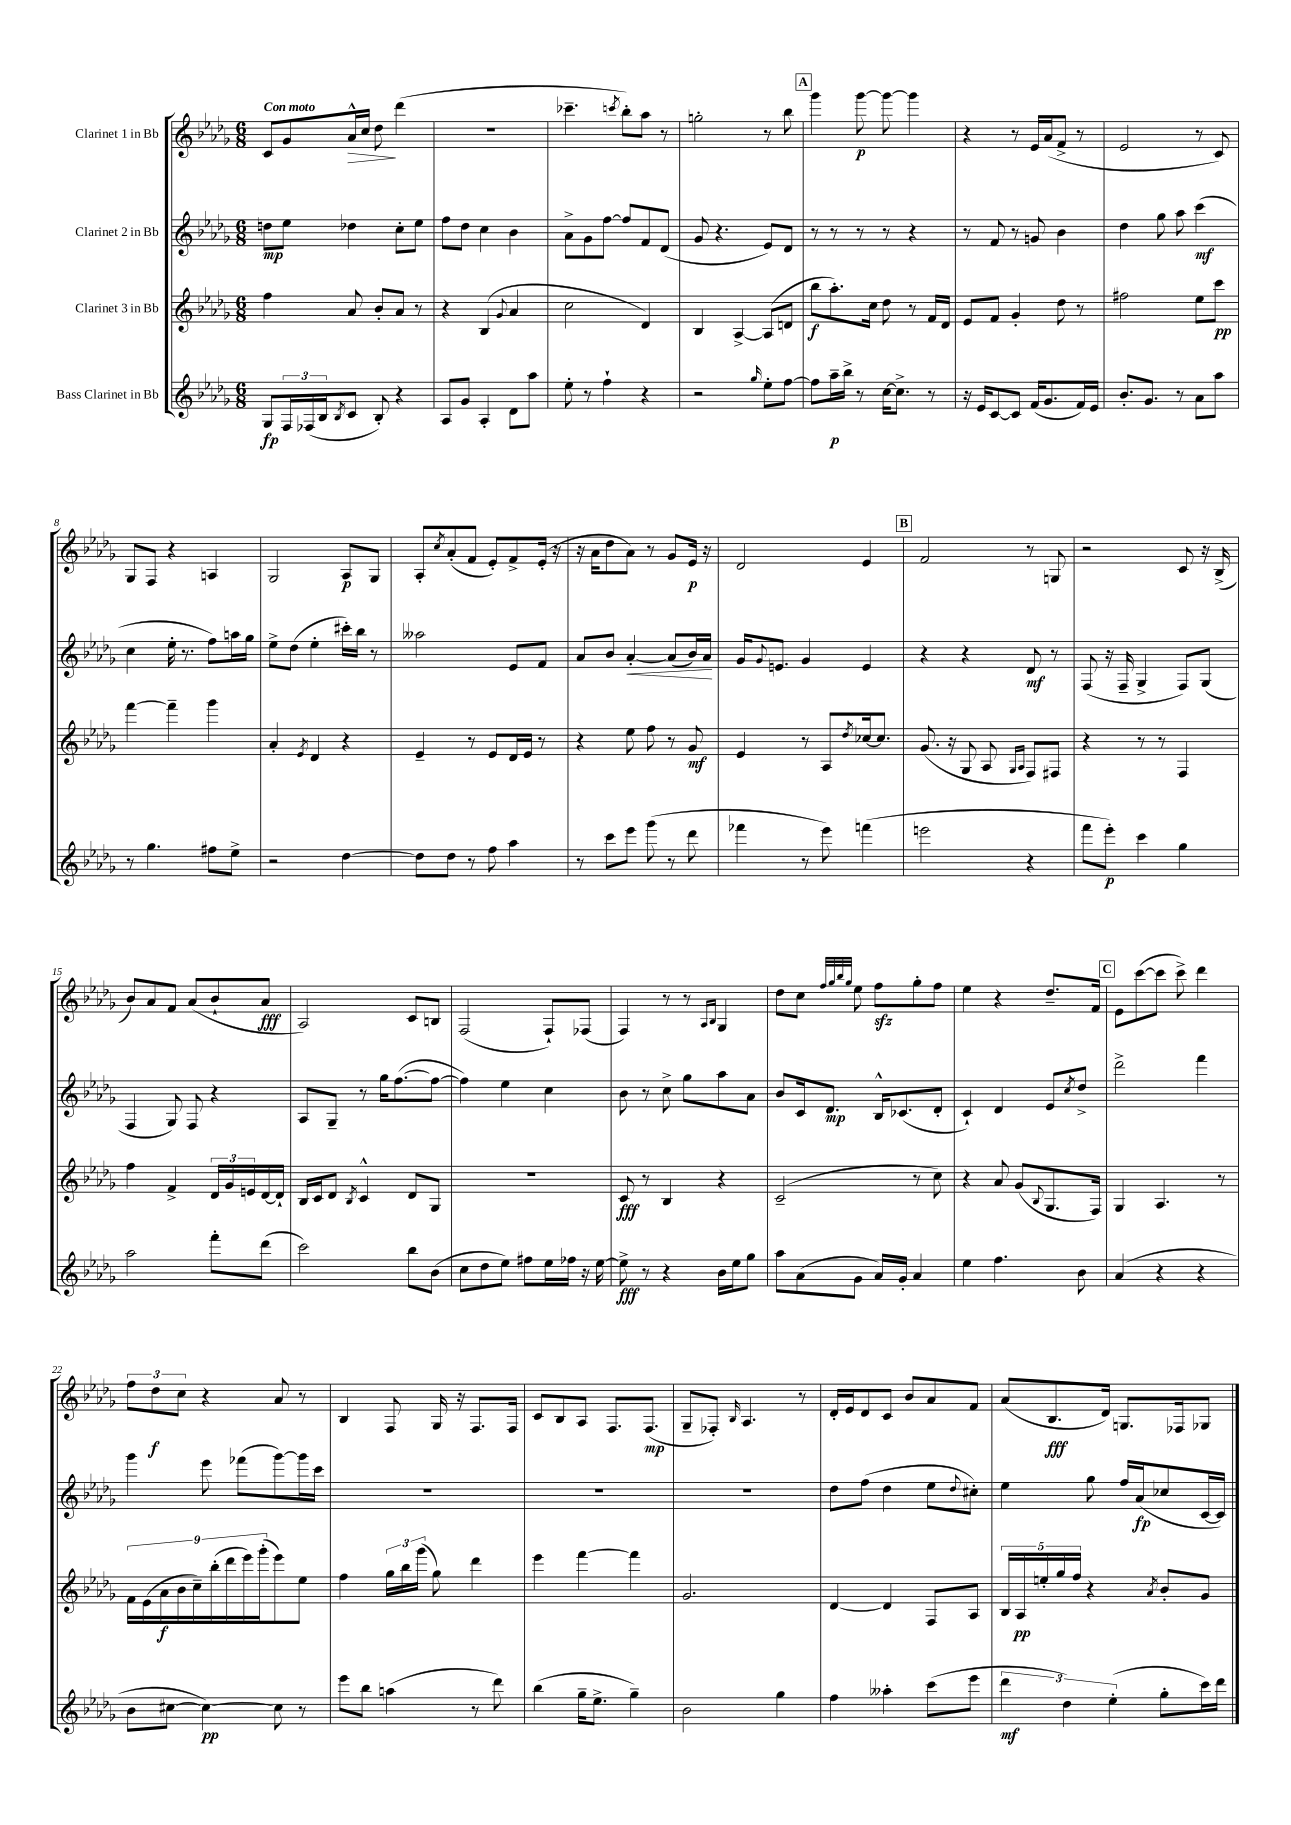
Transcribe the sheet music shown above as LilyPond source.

<<
\new StaffGroup <<
\new Staff = "s0" \with { instrumentName = "Clarinet 1 in Bb" } {
    \clef treble \key des \major \numericTimeSignature \time 6/8 \tempo "Con moto"
    c'8 ges'8 aes'16-^\> c''16 des''8\! des'''4( |
    R2. |
    ces'''4.-- \acciaccatura { c'''8 } bes''8-.) aes''8 r8 |
    g''2-. r8 bes''8 |
    \mark \markup { \box "A" } ges'''4 ges'''8~\p ges'''8~ ges'''4 |
    r4 r8 ees'16 aes'16( f'8-> r8 |
    ees'2 r8 c'8) |
    ges8 f8 r4 a4 |
    ges2 aes8\p ges8 |
    aes8-. \acciaccatura { c''8 } aes'8-.( f'8 ees'8-.) f'8-> ees'16-.( r16 |
    r16 aes'16 des''8 aes'8) r8 ges'8 ees'16\p r16 |
    des'2 ees'4 |
    \mark \markup { \box "B" } f'2 r8 g8 |
    r2 c'8 r16 bes16->( |
    bes'8) aes'8 f'8 aes'8( bes'8-! aes'8\fff |
    aes2) c'8 b8 |
    f2( f8-!) fes8( |
    f4) r8 r8 \grace { aes16 bes16 } ges4 |
    des''8 c''8 \grace { f''32 ges''32 bes''32 ges''32 } ees''8 f''8\sfz ges''8-. f''8 |
    ees''4 r4 des''8.-- f'16 |
    \mark \markup { \box "C" } ees'8 c'''8~( c'''8 c'''8->) des'''4 |
    \tuplet 3/2 { f''8 des''8\f c''8 } r4 aes'8 r8 |
    bes4 f8 ges16 r16 f8. f16 |
    c'8 bes8 aes8 f8. f8.\mp( |
    ges8-- fes8-.) \grace { bes16 } aes4. r8 |
    des'16-. ees'16 des'8 c'8 bes'8 aes'8 f'8 |
    aes'8( bes8.\fff des'16) g8. fes16 ges8 \bar "|." |
}
\new Staff = "s1" \with { instrumentName = "Clarinet 2 in Bb" } {
    \clef treble \key des \major \numericTimeSignature \time 6/8
    d''8\mp ees''8 des''4 c''8-. ees''8 |
    f''8 des''8 c''4 bes'4 |
    aes'8-> ges'8 f''8~ f''8 f'8 des'8( |
    ges'8 r4. ees'8) des'8 |
    \mark \markup { \box "A" } r8 r8 r8 r8 r4 |
    r8 f'8 r8 g'8 bes'4 |
    des''4 ges''8 aes''8 c'''4\mf( |
    c''4 ees''16-. r8. f''8) a''16 ges''16 |
    ees''8-> des''8( ees''4-. cis'''16-.) bes''16 r8 |
    aeses''2 ees'8 f'8 |
    aes'8 bes'8 aes'4~-.\< aes'8( bes'16) aes'16\! |
    ges'16 \appoggiatura { ges'8 } e'8. ges'4 e'4 |
    \mark \markup { \box "B" } r4 r4 des'8\mf r8 |
    f8( r16 f16-- ges4-> f8) ges8( |
    f4 ges8) f8 r4 |
    aes8 ges8-- r8 ges''16 f''8.~( f''8~ |
    f''4) ees''4 c''4 |
    bes'8 r8 c''8-> ges''8 aes''8 aes'8 |
    bes'8 c'16 des'8.\mp bes16-^ ces'8.( des'8-. |
    c'4-!) des'4 ees'8 \acciaccatura { c''8 } des''8-> |
    \mark \markup { \box "C" } des'''2-> f'''4 |
    ges'''4 ees'''8 fes'''8( ges'''8~) ges'''16 c'''16 |
    R2. |
    R2. |
    R2. |
    des''8 f''8( des''4 ees''8 \appoggiatura { des''8 } cis''8-.) |
    ees''4 ges''8 f''16 aes'16\fp( ces''8 c'16~ c'16) \bar "|." |
}
\new Staff = "s2" \with { instrumentName = "Clarinet 3 in Bb" } {
    \clef treble \key des \major \numericTimeSignature \time 6/8
    f''4 aes'8 bes'8-. aes'8 r8 |
    r4 bes4( \appoggiatura { ges'8 } aes'4 |
    c''2 des'4) |
    bes4 aes4~-> aes8( d'8 |
    \mark \markup { \box "A" } bes''8\f aes''8.-.) c''16 des''8 r8 f'16 des'16 |
    ees'8 f'8 ges'4-. des''8 r8 |
    fis''2 ees''8 c'''8\pp |
    f'''4~ f'''4-- ges'''4 |
    aes'4-. \acciaccatura { ees'8 } des'4 r4 |
    ees'4-- r8 ees'8 des'16 ees'16 r8 |
    r4 ees''8 f''8 r8 ges'8\mf |
    ees'4 r8 aes8 \acciaccatura { des''8 } ces''16~ ces''8. |
    \mark \markup { \box "B" } ges'8.( r16 ges8 aes8 \grace { ges16 aes16 } f8) fis8 |
    r4 r8 r8 f4 |
    f''4 f'4-> \tuplet 3/2 { des'16 ges'16 e'16 } des'16~ des'16-! |
    bes16 c'16 des'8 \acciaccatura { bes8 } c'4-^ des'8 ges8 |
    R2. |
    c'8\fff r8 bes4 r4 |
    c'2--( r8 c''8) |
    r4 aes'8 ges'8( \appoggiatura { bes8 } ges8. f16) |
    \mark \markup { \box "C" } ges4 aes4. r8 |
    \tuplet 9/8 { f'16 ees'16( aes'16\f bes'16 c''16--) bes''16-.( des'''16 ees'''16) ges'''16-.( } ees'''8) ees''8 |
    f''4 \tuplet 3/2 { ges''16 bes''16 ges'''16( } ges''8) des'''4 |
    ees'''4 f'''4~ f'''4 |
    ges'2. |
    des'4~ des'4 f8 aes8 |
    \tuplet 5/4 { bes16 aes16\pp e''16-. ges''16 f''16 } r4 \acciaccatura { aes'8 } bes'8-. ges'8 \bar "|." |
}
\new Staff = "s3" \with { instrumentName = "Bass Clarinet in Bb" } {
    \clef treble \key des \major \numericTimeSignature \time 6/8
    ges8\fp \tuplet 3/2 { f16 fes16( bes16 } \acciaccatura { bes8 } c'8 bes8-.) r4 |
    aes8 ges'8 aes4-. des'8 aes''8 |
    ees''8-. r8 f''4-! r4 |
    r2 \grace { ges''16 } ees''8-. f''8~ |
    \mark \markup { \box "A" } f''8 aes''16--\p bes''16-> r8 c''16~ c''8.-> r8 |
    r16 ees'16 c'8~ c'8 f'16( ges'8. f'16) ees'16 |
    bes'8.-. ges'8. r8 aes'8 aes''8 |
    r8 ges''4. fis''8 ees''8-> |
    r2 des''4~ |
    des''8 des''8 r8 f''8 aes''4 |
    r8 c'''8 ees'''8 ges'''8( r8 des'''8 |
    fes'''4 r8 ees'''8) f'''4( |
    \mark \markup { \box "B" } e'''2 r4 |
    f'''8 ees'''8-.\p) c'''4 ges''4 |
    aes''2 f'''8-. des'''8( |
    c'''2) bes''8 bes'8( |
    c''8 des''8 ees''8) fis''8 ees''16 fes''16 r16 ees''16~ |
    ees''8->\fff r8 r4 bes'16 ees''16 ges''8 |
    aes''8 aes'8( ges'8 aes'16) ges'16-. aes'4 |
    ees''4 f''4. bes'8 |
    \mark \markup { \box "C" } aes'4( r4 r4 |
    bes'8 cis''8~ cis''4~\pp) cis''8 r8 |
    ees'''8 bes''8 a''4( r8 des'''8) |
    bes''4( ges''16-- ees''8.-> ges''4--) |
    bes'2 ges''4 |
    f''4 aeses''4-. c'''8( ees'''8 |
    \tuplet 3/2 { des'''4\mf des''4) ees''4-.( } ges''8-. c'''16) des'''16 \bar "|." |
}
>>
>>
